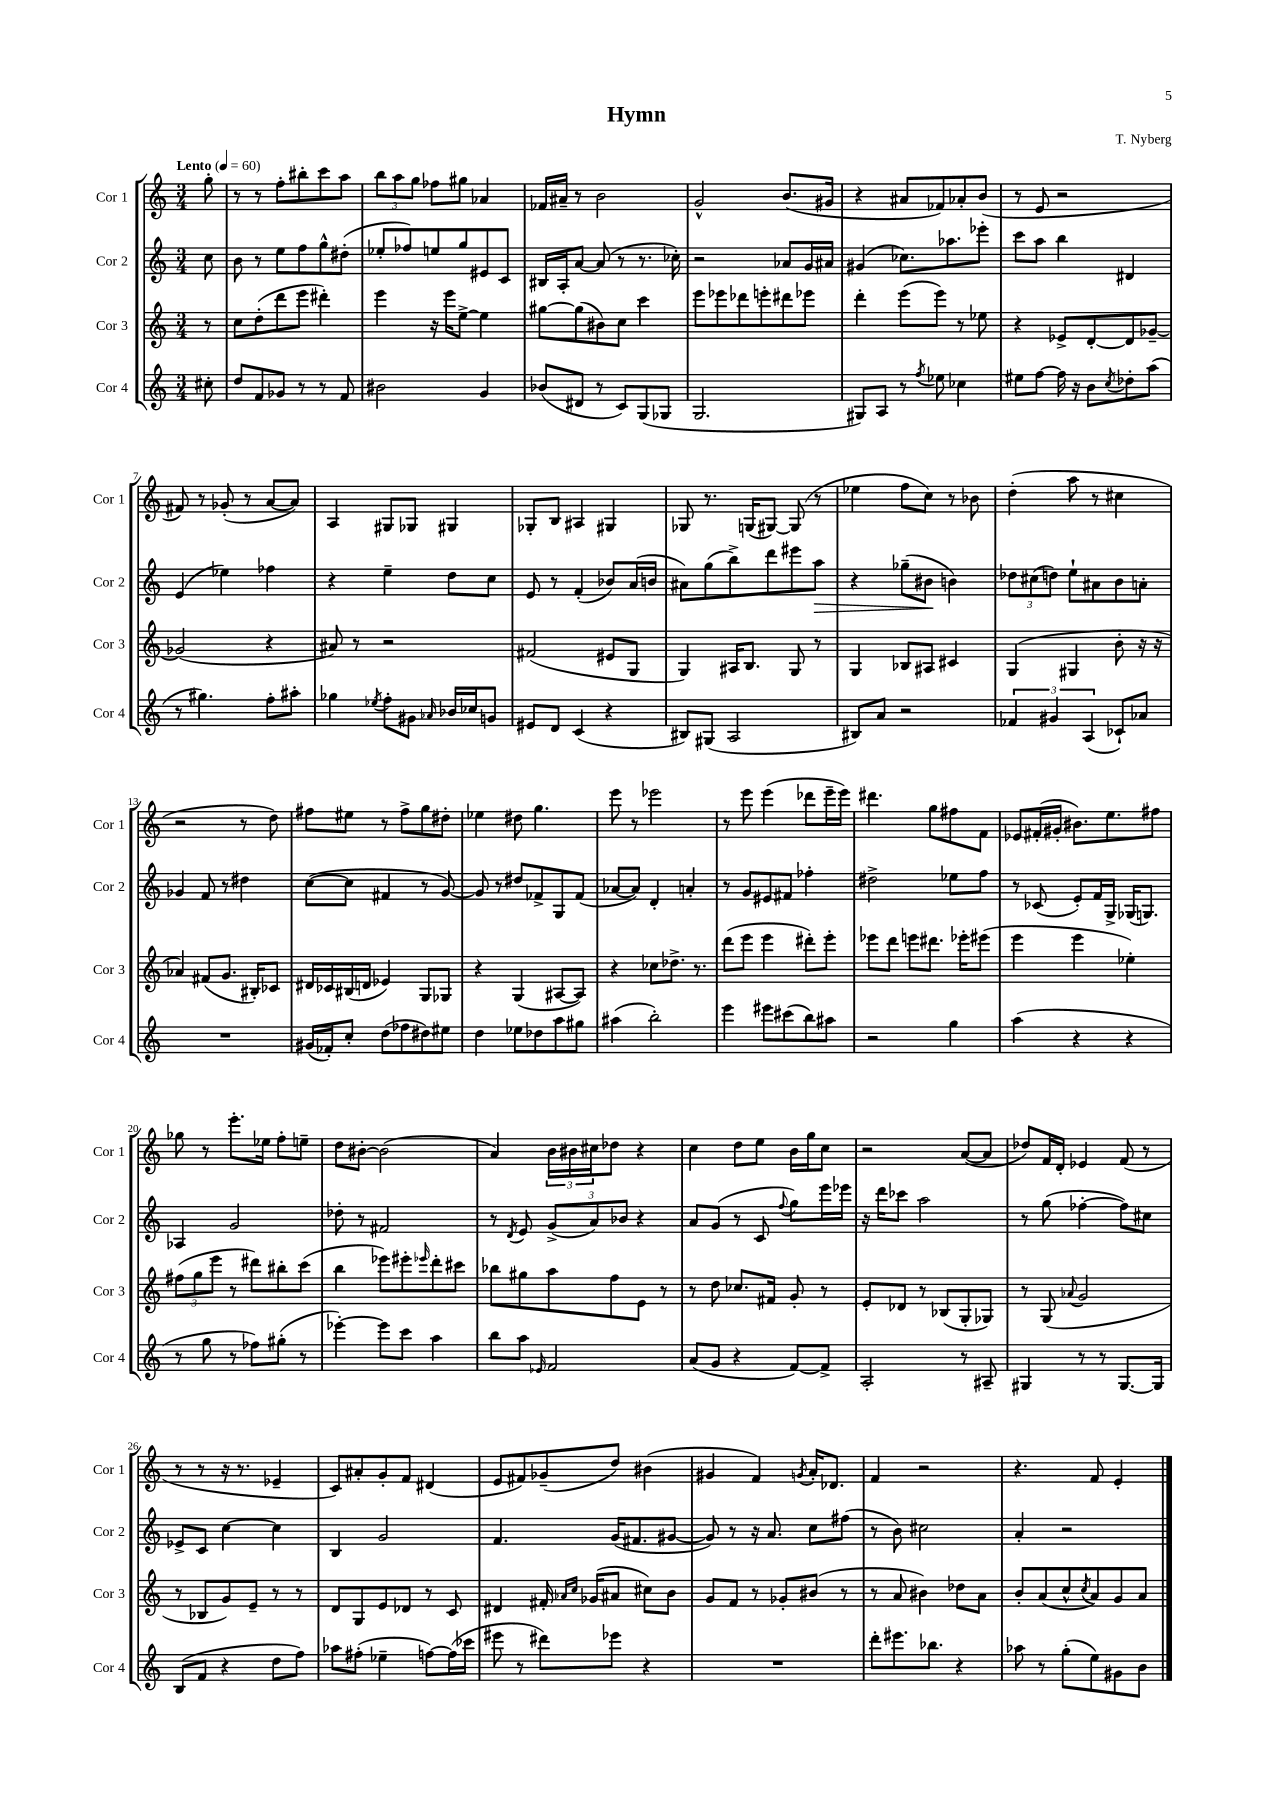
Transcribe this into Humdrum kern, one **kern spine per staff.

**kern	**kern	**kern	**dynam	**kern
*part4	*part3	*part2	*part2	*part1
*staff4	*staff3	*staff2	*staff2	*staff1
*I"Cor 4	*I"Cor 3	*I"Cor 2	*	*I"Cor 1
*I'Cor 4	*I'Cor 3	*I'Cor 2	*	*I'Cor 1
*clefG2	*clefG2	*clefG2	*	*clefG2
*k[]	*k[]	*k[]	*	*k[]
*M3/4	*M3/4	*M3/4	*	*M3/4
*MM60	*MM60	*MM60	*	*MM60
=	=	=	=	=
!	!	!	!	!LO:TX:a:B:t=Lento
8cc#X'\	8r	8cc\	.	8gg'\
=1	=1	=1	=1	=1
8dd/L	8cc\L	8b\	.	8r
8f/	(8dd'\	8r	.	8r
8g-X/J	8ddd\	8ee\L	.	8ff'\L
8r	8eee\J	8ff\	.	8bb#X'\
8r	4ddd#X'\)	8gg^^\	.	8ccc\
8f/	.	(8dd#X'\J	.	8aa\J
=2	=2	=2	=2	=2
2b#X\	4eee\	8ee-X'/L	.	12bb\L
.	.	.	.	12aa\
.	.	8ff-X/)	.	.
.	.	.	.	12gg\J
.	16r	8een/	.	8ff-X\L
.	16eee\KL	.	.	.
.	[8ee^\J	8gg/	.	8gg#X\J
4g/	4ee\]	8e#X/	.	4a-X/
.	.	8c/J	.	.
=3	=3	=3	=3	=3
(8b-X/L	[8gg#X\L	16B#X/LL	.	16f-X/LL
.	.	16A'/J	.	16a#X~/JJ
8d#X/J	(8gg#\]	[8a/J	.	8r
8r	8b#X\)	(8a/]	.	2b\
8c/L)	8cc\J	8r	.	.
(8G/	4ccc\	8.r	.	.
8G-X/J	.	.	.	.
.	.	16cc-X'\)	.	.
=4	=4	=4	=4	=4
2.G/	8eee\L	2r	.	2g^^/
.	8eee-X\	.	.	.
.	8ddd-X\	.	.	.
.	8eeen'\	.	.	.
.	8ddd#X\	8a-X/L	.	(8.b/L
.	8eee-X\J	16g/L	.	.
.	.	16a#X/JJ	.	16g#X/Jk
=5	=5	=5	=5	=5
8G#X/L)	4ddd'\	(4g#X/	.	4r
8A/J	.	.	.	.
8r	(8eee\L	8.cc-X\L)	.	8a#X/L
8qff/	.	.	.	.
8ee-X\	8eee\J)	.	.	8f-X/)
.	.	8.aa-X\	.	.
4cc-X\	8r	.	.	8a-X'/
.	8ee-X\	8eee-X'\J	.	(8b/J
=6	=6	=6	=6	=6
8ee#X\L	4r	8ccc\L	.	8r
[8ff\J	.	8aa\J	.	8e/
16ff\]	8e-X^/L	4bb\	.	2r
16r	.	.	.	.
8b\L	[8d'/	.	.	.
8qcc/	.	.	.	.
8dd-X'\	8d/]	4d#X/	.	.
(8aa\J	[8g-X~/J	.	.	.
!!LO:LB:g=z
=7	=7	=7	=7	=7
8r	(2g-X/]	(4e/	.	8f#X/)
4.gg#X\)	.	.	.	8r
.	.	4ee-X\)	.	(8g-X'/
.	.	.	.	8r
8ff'\L	4r	4ff-X\	.	[8a/L
8aa#X'\J	.	.	.	8a/J])
=8	=8	=8	=8	=8
4gg-X\	8a#X/)	4r	.	4A/
.	8r	.	.	.
8qee-X/	.	.	.	.
8ff'\L	2r	4ee~\	.	8G#X/L
8g#X\J	.	.	.	8G-X/J
16qqa-X/	.	.	.	.
16b-X/LL	.	8dd\L	.	4G#X/
16cc-X/J	.	.	.	.
8gn/J	.	8cc\J	.	.
=9	=9	=9	=9	=9
8e#X/L	(2f#X/	8e/	.	8G-X'/L
8d/J	.	8r	.	8B/J
(4c/	.	(4f'/	.	4A#X/
4r	8e#X/L	8b-X/L)	.	4G#X/
.	8G/J	(16a/L	.	.
.	.	16bn/JJ	.	.
=10	=10	=10	=10	=10
8B#X/L)	4G/)	8a#X\L)	.	8G-X/
(8G#X/J	.	(8gg\	.	8.r
2A/	16A#X/KL	8bb^\)	.	.
.	8.B/J	.	.	(16Gn/KL
.	.	8ddd\	.	[8G#X/J)
.	8G/	8eee#X\	.	(8G#/]
!	!	!	!LO:HP:b	!
.	8r	8aa\J	>	8r
=11	=11	=11	=11	=11
8B#X/L)	4G/	4r	.	4ee-X\
8a/J	.	.	.	.
2r	8B-X/L	(8gg-X~\L	.	8ff\L
.	8A#X/J	8b#X\J	.	8cc\J)
.	4c#X/	4bn\)	]	8r
.	.	.	.	8b-X\
=12	=12	=12	=12	=12
6f-X/	(4G/	12dd-X\L	.	(4dd'\
.	.	(12cc#X\	.	.
6g#X/	.	12ddn\J)	.	.
.	4G#X/	8ee`\L	.	8aa\
(6A/	.	.	.	.
.	.	8a#X\	.	8r
8c-X`/L)	8b'\	8b\	.	4cc#X\
8a-X/J	16r	8an'\J	.	.
.	16r	.	.	.
!!LO:LB:g=z
=13	=13	=13	=13	=13
2.r	4a-X/)	4g-X/	.	2r
.	(8f#X/L	8f/	.	.
.	8.g/J	8r	.	.
.	.	4dd#X\	.	8r
.	16B#X'/KL)	.	.	.
.	8c-X/J	.	.	8dd\)
=14	=14	=14	=14	=14
(16g#X/LL	16d#X/LL	([8cc\L	.	8ff#X\L
16f-X'/J)	16c-X/	.	.	.
8cc'/J	(16B#X/	8cc\J]	.	8ee#X\J
.	16dn/JJ	.	.	.
(8dd\L	4e-X/)	4f#X/	.	8r
8ff-X\	.	.	.	8ff#^\L
8dd#X\)	8G/L	8r	.	8gg\
8ee#X\J	8G-X/J	[8g/)	.	8dd#X'\J
=15	=15	=15	=15	=15
4dd\	4r	8g/]	.	4ee-X\
.	.	8r	.	.
8ee-X\L	(4G/	8dd#X/L	.	8dd#X\
8dd-X\	.	8f-X^/	.	4.gg\
8aa\	[8A#X/L	8G/	.	.
8gg#X\J	8A#/J])	(8f-/J	.	.
=16	=16	=16	=16	=16
(4aa#X\	4r	[8a-X/L	.	8eee\
.	.	8a-/J])	.	8r
2bb'\)	8cc-X\L	4d'/	.	2eee-X\
.	8.dd-X^\J	.	.	.
.	.	4an'/	.	.
.	8.r	.	.	.
=17	=17	=17	=17	=17
4eee\	(8ddd\L	8r	.	8r
.	8eee\J	8g/L	.	8eee\
8eee#X\L	4eee\	8e#X/	.	(4eee\
(8ccc#X\	.	8f#X/J	.	.
8bb\)	8ddd#X'\L)	4ff-X'\	.	8ddd-X\L
8aa#X\J	8eee'\J	.	.	16eee~\L
.	.	.	.	16eee\JJ)
=18	=18	=18	=18	=18
2r	8eee-X\L	2dd#X^\	.	4.ddd#X\
.	8ddd\J	.	.	.
.	8eeen\L	.	.	.
.	8.ddd#X\J	.	.	8gg\L
4gg\	.	8ee-X\L	.	8ff#X\
.	16eee-X'\KL	.	.	.
.	(8eee#X\J	8ff\J	.	8f\J
=19	=19	=19	=19	=19
(4aa\	4eee\	8r	.	8e-X/L
.	.	(8c-X/	.	(16f#X'/L
.	.	.	.	16g#X'/JJ
4r	4eee\	8e'/L)	.	8.b#X\L)
.	.	16f/L	.	.
.	.	16G^/JJ	.	8.ee\
4r	4ee-X'\)	(16G-X/KL	.	.
.	.	8.Gn/J)	.	.
.	.	.	.	8ff#X\J
!!LO:LB:g=z
=20	=20	=20	=20	=20
8r	(12ff#X\L	4A-X/	.	8gg-X\
.	12gg\	.	.	.
8gg\	.	.	.	8r
.	12eee\J	.	.	.
8r	8r	2g/	.	8.eee'\L
8ff-X\L)	8ddd#X\L)	.	.	.
.	.	.	.	16ee-X\Jk
(8gg#X'\J	8bb#X'\	.	.	8ff'\L
8r	(8ccc\J	.	.	8een~\J
=21	=21	=21	=21	=21
[4eee-X'\)	4bb\	8dd-X'\	.	8dd\L
.	.	8r	.	[8b#X'\J
8eee-\L]	8eee-X\L)	2f#X/	.	(2b#\]
8ccc\J	8eee#X'\	.	.	.
.	16qqeee-X/	.	.	.
4aa\	8ddd'\	.	.	.
.	8ccc#X\J	.	.	.
=22	=22	=22	=22	=22
8bb\L	8bb-X\L	8r	.	4a/)
.	.	8qd/	.	.
8aa\J	8gg#X\	8e/	.	.
16qqe-X/	.	.	.	.
2f/	8aa\	(12g^/L	.	24b\LL
.	.	.	.	24b#X\
.	.	12a/)	.	24cc#X\J
.	8ff\	.	.	8dd-X\J
.	.	12b-X/J	.	.
.	8e\J	4r	.	4r
.	8r	.	.	.
=23	=23	=23	=23	=23
(8a/L	8r	8a/L	.	4cc\
8g/J	8dd\	(8g/J	.	.
4r	8.cc-X/L	8r	.	8dd\L
.	.	8c/	.	8ee\J
.	16f#X/Jk	.	.	.
.	.	8qqff/	.	.
[8f/L)	8g'/	8gg\L)	.	16b\LL
.	.	.	.	16gg\J
8f^/J]	8r	16eee\L	.	8cc\J
.	.	16eee-X\JJ	.	.
=24	=24	=24	=24	=24
2A'/	8e'/L	16r	.	2r
.	.	16ddd\KL	.	.
.	8d-X/J	8ccc-X\J	.	.
.	8r	2aa\	.	.
.	(8B-X/L	.	.	.
8r	8G'/	.	.	([8a/L
8A#X~/	8G-X/J)	.	.	8a/J]
=25	=25	=25	=25	=25
4G#X/	8r	8r	.	8dd-X/L)
.	(8G/	(8gg\	.	16f/L
.	.	.	.	16d'/JJ
.	8qqa-X/	.	.	.
8r	2g/	[4ff-X'\	.	4e-X/
8r	.	.	.	.
[8.G#/L	.	8ff-\L])	.	(8f/
.	.	8cc#X\J	.	8r
16G#/Jk]	.	.	.	.
!!LO:LB:g=z
=26	=26	=26	=26	=26
(8B/L	8r	8e-X^/L	.	8r
8f/J	8B-X/L	8c/J	.	8r
4r	8g/)	[4cc\	.	16r
.	.	.	.	8.r
.	8e~/J	.	.	.
8dd\L	8r	4cc\]	.	4e-X~/
8ff\J)	8r	.	.	.
=27	=27	=27	=27	=27
8aa-X\L	8d/L	4B/	.	8c/L)
(8ff#X'\J	8G/	.	.	8a#X'/
4ee-X~\	8e/	2g/	.	8g'/
.	8d-X/J	.	.	8f/J
[8ffn\L)	8r	.	.	(4d#X/
(16ff\L]	8c/	.	.	.
16ccc-X\JJ	.	.	.	.
=28	=28	=28	=28	=28
8eee#X\	4d#X/	4.f/	.	8e/L
8r	.	.	.	8f#X/)
8ddd#X\L)	16f#X'/	.	.	(8g-X~/
.	16qqa-X/LL	.	.	.
.	16qqcc/JJ	.	.	.
.	(16g-X/KL	.	.	.
8eee-X\J	8a#X/J	(16g/KL	.	8dd/J)
.	.	8.f#X/	.	.
4r	8cc#X\L)	.	.	(4b#X\
.	8b\J	[8g#X/J	.	.
=29	=29	=29	=29	=29
2.r	8g/L	8g#/])	.	4g#X/
.	8f/J	8r	.	.
.	8r	16r	.	4f/)
.	.	8.a/	.	.
.	8g-X'/L	.	.	.
.	.	.	.	8qgn/
.	(8b#X/J	8cc\L	.	16a'/KL
.	.	.	.	8.d-X/J
.	8r	(8ff#X\J	.	.
=30	=30	=30	=30	=30
8ddd'\L	8r	8r	.	4f/
8.eee#X\	8a/	8b\)	.	.
.	4b#X\)	2cc#X\	.	2r
8.bb-X\J	.	.	.	.
4r	8dd-X\L	.	.	.
.	8a\J	.	.	.
=31	=31	=31	=31	=31
8aa-X\	8b'/L	4a'/	.	4.r
8r	(8a/	.	.	.
(8gg'\L	8cc^^/	2r	.	.
.	8qcc/	.	.	.
8ee\)	8a/)	.	.	8f/
8g#X\	8g/	.	.	4e'/
8b\J	8a/J	.	.	.
==	==	==	==	==
*-	*-	*-	*-	*-
